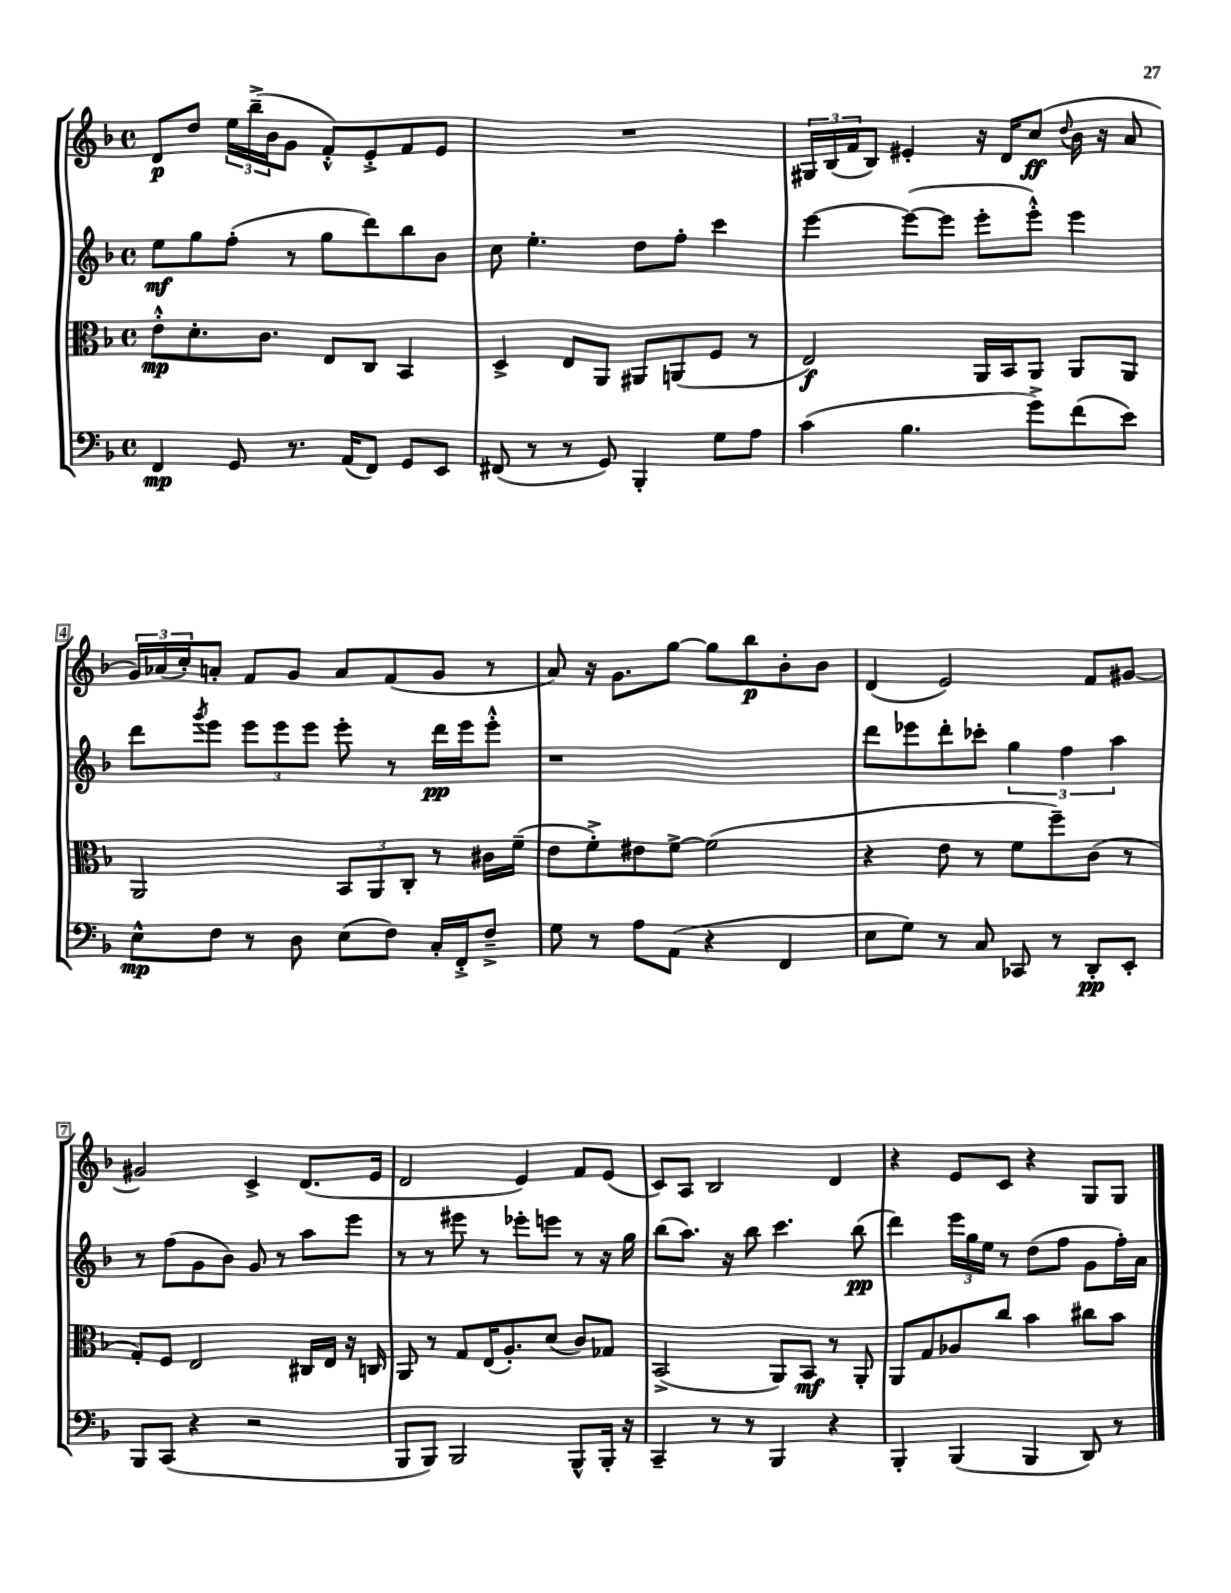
<<
\new StaffGroup <<
\new Staff = "s0" {
    \clef treble \key f \major \defaultTimeSignature \time 4/4
    d'8\p d''8 \tuplet 3/2 { e''16 bes''16--->( bes'16 } g'8 f'8-.-^) e'8-.-> f'8 e'8 |
    R1 |
    \tuplet 3/2 { gis16 bes16( f'16 } bes8) eis'4-. r16 d'16 c''8\ff( \appoggiatura { d''8 } bes'16 r16 a'8 |
    \tuplet 3/2 { g'16) aes'16( c''16-.) } a'8-. f'8 g'8 a'8 f'8( g'8 r8 |
    a'8) r16 g'8. g''8~ g''8 bes''8\p bes'8-. bes'8 |
    d'4( e'2) f'8 gis'8~ |
    gis'2 c'4-> d'8.( e'16 |
    d'2 e'4) f'8 e'8( |
    c'8) a8 bes2 d'4 |
    r4 e'8 c'8 r4 g8 g8 \bar "|." |
}
\new Staff = "s1" {
    \clef treble \key f \major \defaultTimeSignature \time 4/4
    e''8\mf g''8 f''8-.( r8 g''8 d'''8) bes''8 bes'8 |
    c''8 e''4.-. d''8 f''8-. c'''4 |
    e'''4~ e'''8~( e'''8 e'''8-. e'''8-.-^) e'''4 |
    d'''8 \acciaccatura { g'''8 } e'''8 \tuplet 3/2 { e'''8 e'''8 e'''8 } e'''8-. r8 d'''16\pp e'''16 e'''8-.-^ |
    r1 |
    d'''8 ees'''8 d'''8-. ces'''8-. \tuplet 3/2 { g''4 f''4 a''4 } |
    r8 f''8( g'8 bes'8) g'8 r8 a''8 e'''8 |
    r8 r8 eis'''8 r8 ees'''8-. e'''8 r8 r16 g''16 |
    bes''8( a''8.) r16 bes''8 c'''4. bes''8\pp( |
    d'''4) \tuplet 3/2 { e'''16 g''16 e''16 } r8 d''8( f''8 g'8 f''16-.) a'16 \bar "|." |
}
\new Staff = "s2" {
    \clef alto \key f \major \defaultTimeSignature \time 4/4
    e'8-.-^\mp d'8.-. c'8. e8 c8 bes,4 |
    d4-> e8 a,8 ais,8 a,8( f8 r8 |
    e2\f) a,16 bes,16 a,8 a,8 a,8 |
    a,2 \tuplet 3/2 { bes,8 a,8 c8-. } r8 cis'16 f'16--( |
    e'8 f'8-.->) eis'8 f'8~-> f'2( |
    r4 e'8 r8 f'8 f''8--) c'8( r8 |
    g8-.) f8 e2 cis16 e16 r16 c16 |
    a,8 r8 g8 e16( a8.-.) d'8( c'8) ges8 |
    bes,2->( a,8) bes,8\mf r8 a,8-. |
    a,8 g8 aes8 c''8 bes'4 cis''8 bes'8 \bar "|." |
}
\new Staff = "s3" {
    \clef bass \key f \major \defaultTimeSignature \time 4/4
    f,4\mp g,8 r8. a,16( f,8) g,8 e,8 |
    fis,8( r8 r8 g,8) bes,,4-. g8 a8 |
    c'4( bes4. g'8->) f'8( e'8) |
    e8-^\mp f8 r8 d8 e8( f8) c16-. f,16-.-> f8---> |
    g8 r8 a8 a,8( r4 f,4 |
    e8 g8) r8 c8 ces,8 r8 d,8-.\pp e,8-. |
    bes,,8 c,8( r4 r2 |
    bes,,8 bes,,8) bes,,2 bes,,8-^ bes,,16-. r16 |
    c,4-- r8 r8 bes,,4 r4 |
    bes,,4-. bes,,4( bes,,4 d,8) r8 \bar "|." |
}
>>
>>
\layout { \context { \Score \override BarNumber.stencil = #(make-stencil-boxer 0.1 0.3 ly:text-interface::print) } }
